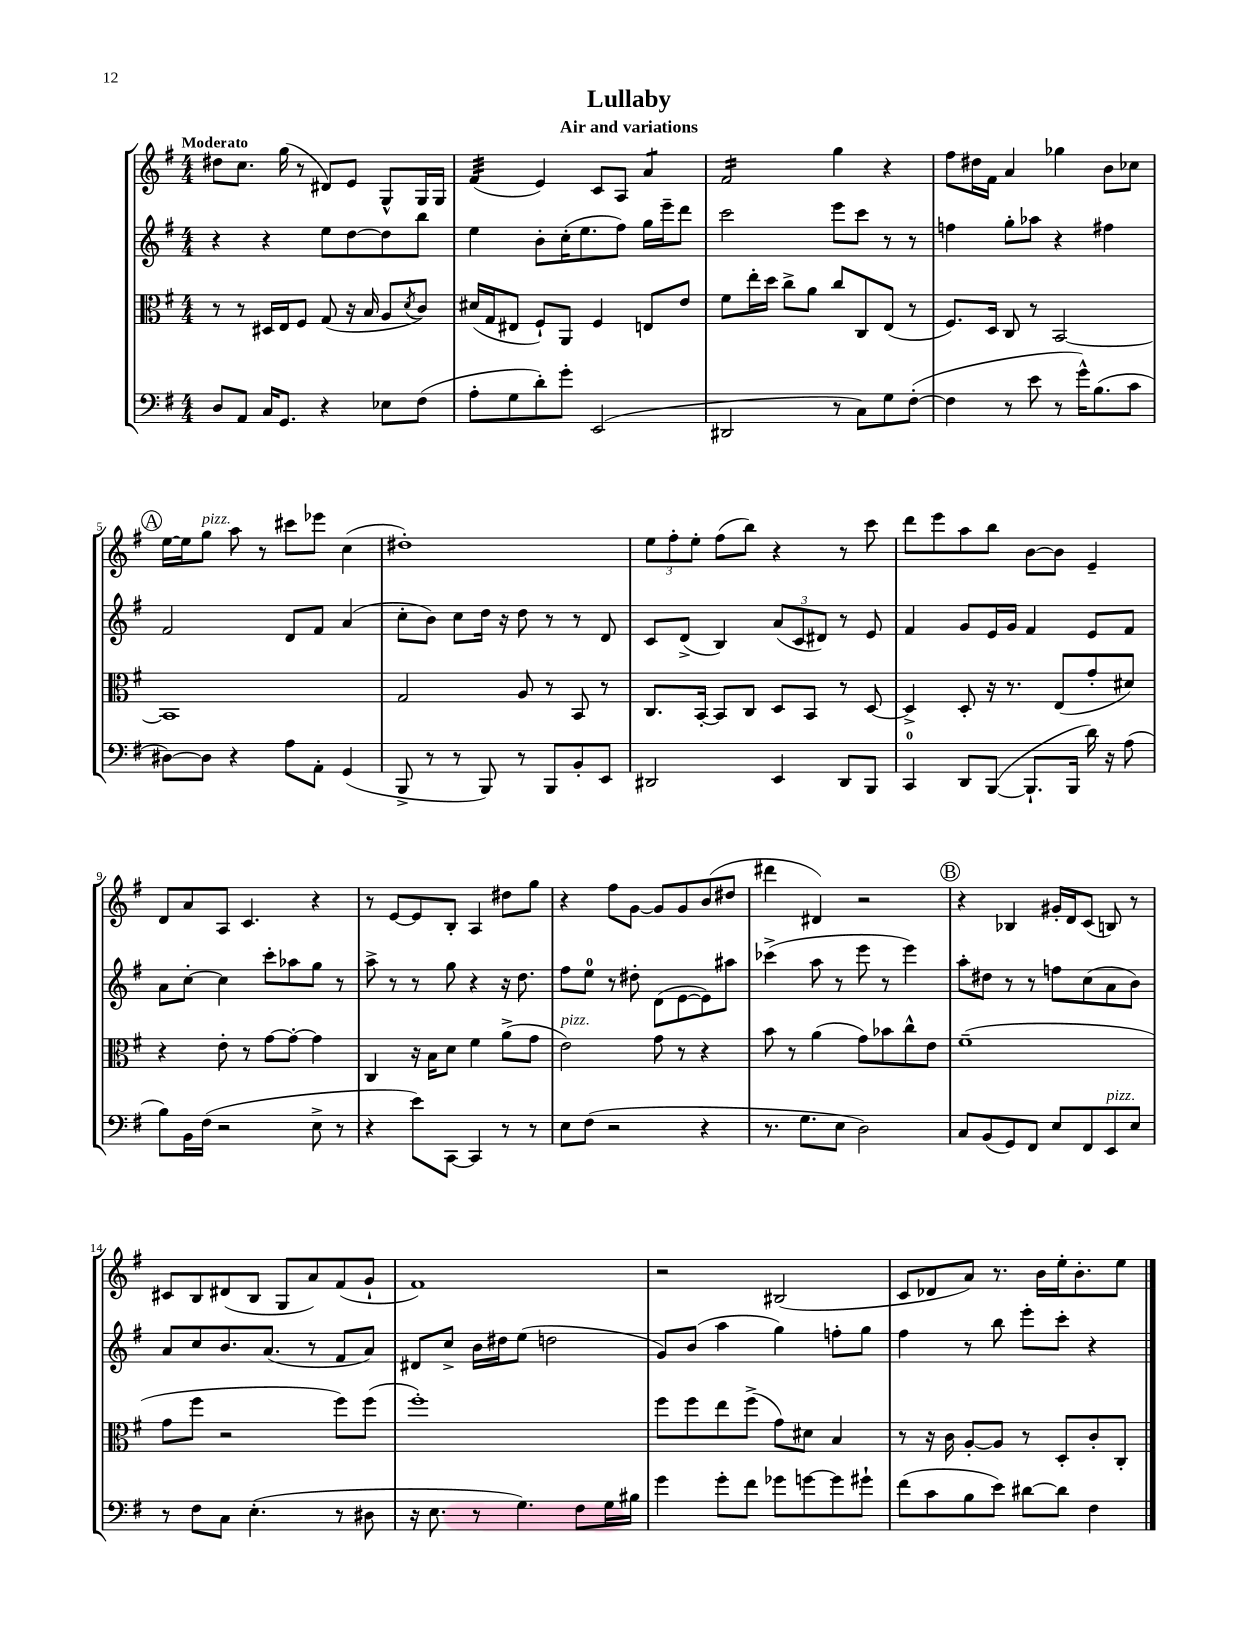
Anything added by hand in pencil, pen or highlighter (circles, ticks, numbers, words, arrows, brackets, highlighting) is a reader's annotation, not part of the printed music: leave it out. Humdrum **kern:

**kern	**kern	**kern	**kern
*staff4	*staff3	*staff2	*staff1
*clefF4	*clefC3	*clefG2	*clefG2
*k[f#]	*k[f#]	*k[f#]	*k[f#]
*M4/4	*M4/4	*M4/4	*M4/4
8D	8r	4r	8dd#
8AA	8r	.	8.cc
16C	16D#	4r	.
8.GG	16E	.	(16gg
.	8F#	.	8r
4r	(8G	8ee	8d#)
.	16r	[8dd	8e
.	16B	.	.
8E-	8A	8dd]	8G^^
.	8qd	.	.
(8F#	8c)	8bb	16G
.	.	.	16G
=	=	=	=
8A'	(16d#	4ee	(4f#
.	16G	.	.
8G	8E#	.	.
8d')	8F#`)	8b'	4e)
8g'	8AA	(16cc'	.
.	.	8.ee	.
(2EE	4F#	.	8c
.	.	8ff#)	8A
.	8E	16gg	4a
.	.	16eee~	.
.	8e	8ddd	.
=	=	=	=
2DD#	8f#	2ccc	2f#
.	16ee'	.	.
.	16dd	.	.
.	8cc^	.	.
.	8a	.	.
8r	8cc	8eee	4gg
8C)	8C	8ccc	.
8G	(8E	8r	4r
([8F#'	8r	8r	.
=	=	=	=
4F#]	8.F#)	4ff	8ff#
.	.	.	16dd#
.	16D	.	16f#
8r	8C	8gg'	4a
8e	8r	8aa-	.
8r	[2BB	4r	4gg-
16g^^)	.	.	.
(8.B	.	.	.
.	.	4ff#	8b
8c	.	.	8cc-
=	=	=	=
[8D#)	1BB]	2f#	[16ee
.	.	.	16ee]
8D#]	.	.	8gg
4r	.	.	8aa
.	.	.	8r
8A	.	8d	8ccc#
8AA'	.	8f#	8eee-
(4GG	.	(4a	(4cc
=	=	=	=
8BBB^	2G	8cc'	1dd#')
8r	.	8b)	.
8r	.	8cc	.
8BBB)	.	16dd	.
.	.	16r	.
8r	8A	8dd	.
8BBB	8r	8r	.
8BB'	8BB	8r	.
8EE	8r	8d	.
=	=	=	=
2DD#	8.C	8c	12ee
.	.	.	12ff#'
.	.	(8d^	.
.	.	.	12ee'
.	[16BB'	.	.
.	8BB]	4B)	(8ff#
.	8C	.	8bb)
4EE	8D	(12a	4r
.	.	12c	.
.	8BB	.	.
.	.	12d#)	.
8DD#	8r	8r	8r
8BBB	[8D	8e	8ccc
=	=	=	=
4CC	4D^]	4f#	8ddd
.	.	.	8eee
8DD	8D'	8g	8aa
([8BBB	16r	16e	8bb
.	8.r	16g	.
8.BBB`]	.	4f#	[8b
.	(8E	.	8b]
16BBB	.	.	.
16d)	8g'	8e	4e~
16r	.	.	.
(8A	8d#)	8f#	.
=	=	=	=
8B)	4r	8a	8d
16BB	.	[8cc'	8a
(16F#	.	.	.
2r	8e'	4cc]	8A
.	8r	.	4.c
.	[8g	8ccc'	.
.	8g'_	8aa-	.
8E^	4g]	8gg	4r
8r	.	8r	.
=	=	=	=
4r	4C	8aa^	8r
.	.	8r	[8e
8e)	16r	8r	8e]
.	16B	.	.
[8CC	8d	8gg	8B'
4CC]	4f#	4r	4A
8r	(8a^	16r	8dd#
.	.	8.dd	.
8r	8g	.	8gg
=	=	=	=
8E	2e)	8ff#	4r
(8F#	.	8ee	.
2r	.	8r	8ff#
.	.	8dd#'	[8g
.	8g	(8d	8g]
.	8r	[8e	8g
4r	4r	8e])	(8b
.	.	8aa#	8dd#
=	=	=	=
8.r	8b	(4ccc-^	4ddd#
.	8r	.	.
8.G	.	.	.
.	(4a	8aa	4d#)
8E	.	8r	.
2D)	8g)	8eee	2r
.	8b-	8r	.
.	8cc^^	4eee)	.
.	8e	.	.
=	=	=	=
8C	(1f#~	8aa'	4r
(8BB	.	8dd#	.
8GG)	.	8r	4B-
8FF#	.	8r	.
8E	.	8ff	16g#'
.	.	.	16d
8FF#	.	(8cc	(8c
8EE	.	8a	8B)
8E	.	8b)	8r
=	=	=	=
8r	8g	8a	8c#
8F#	8ff#	8cc	8B
8C	2r	8.b	(8d#
(4.E'	.	.	8B
.	.	(8.a	.
.	.	.	8G
.	.	8r	8a)
8r	8ff#)	8f#	(8f#
8D#	(8ff#	8a)	8g`
=	=	=	=
16r	1ff#')	8d#	1f#)
8.E	.	.	.
.	.	8cc^	.
8r	.	16b	.
.	.	16dd#	.
4.G)	.	(8ee	.
.	.	2dd	.
8F#	.	.	.
16G	.	.	.
16B#	.	.	.
=	=	=	=
4g	8ff#	8g)	2r
.	8ff#	(8b	.
8g'	8ee	4aa	.
8f#	(8ff#^	.	.
8g-	8g)	4gg)	(2B#
[8g	8d#	.	.
8g]	4B	8ff'	.
8g#`	.	8gg	.
=	=	=	=
(8f#	8r	4ff#	8c
8c	16r	.	8d-
.	16c	.	.
8B	[8A'	8r	8a)
8e)	8A]	8bb	8.r
[8d#	8r	8eee'	.
.	.	.	16b
8d#]	8D'	8ccc'	16ee'
.	.	.	8.b'
4F#	8c'	4r	.
.	8C'	.	8ee
==	==	==	==
*-	*-	*-	*-
